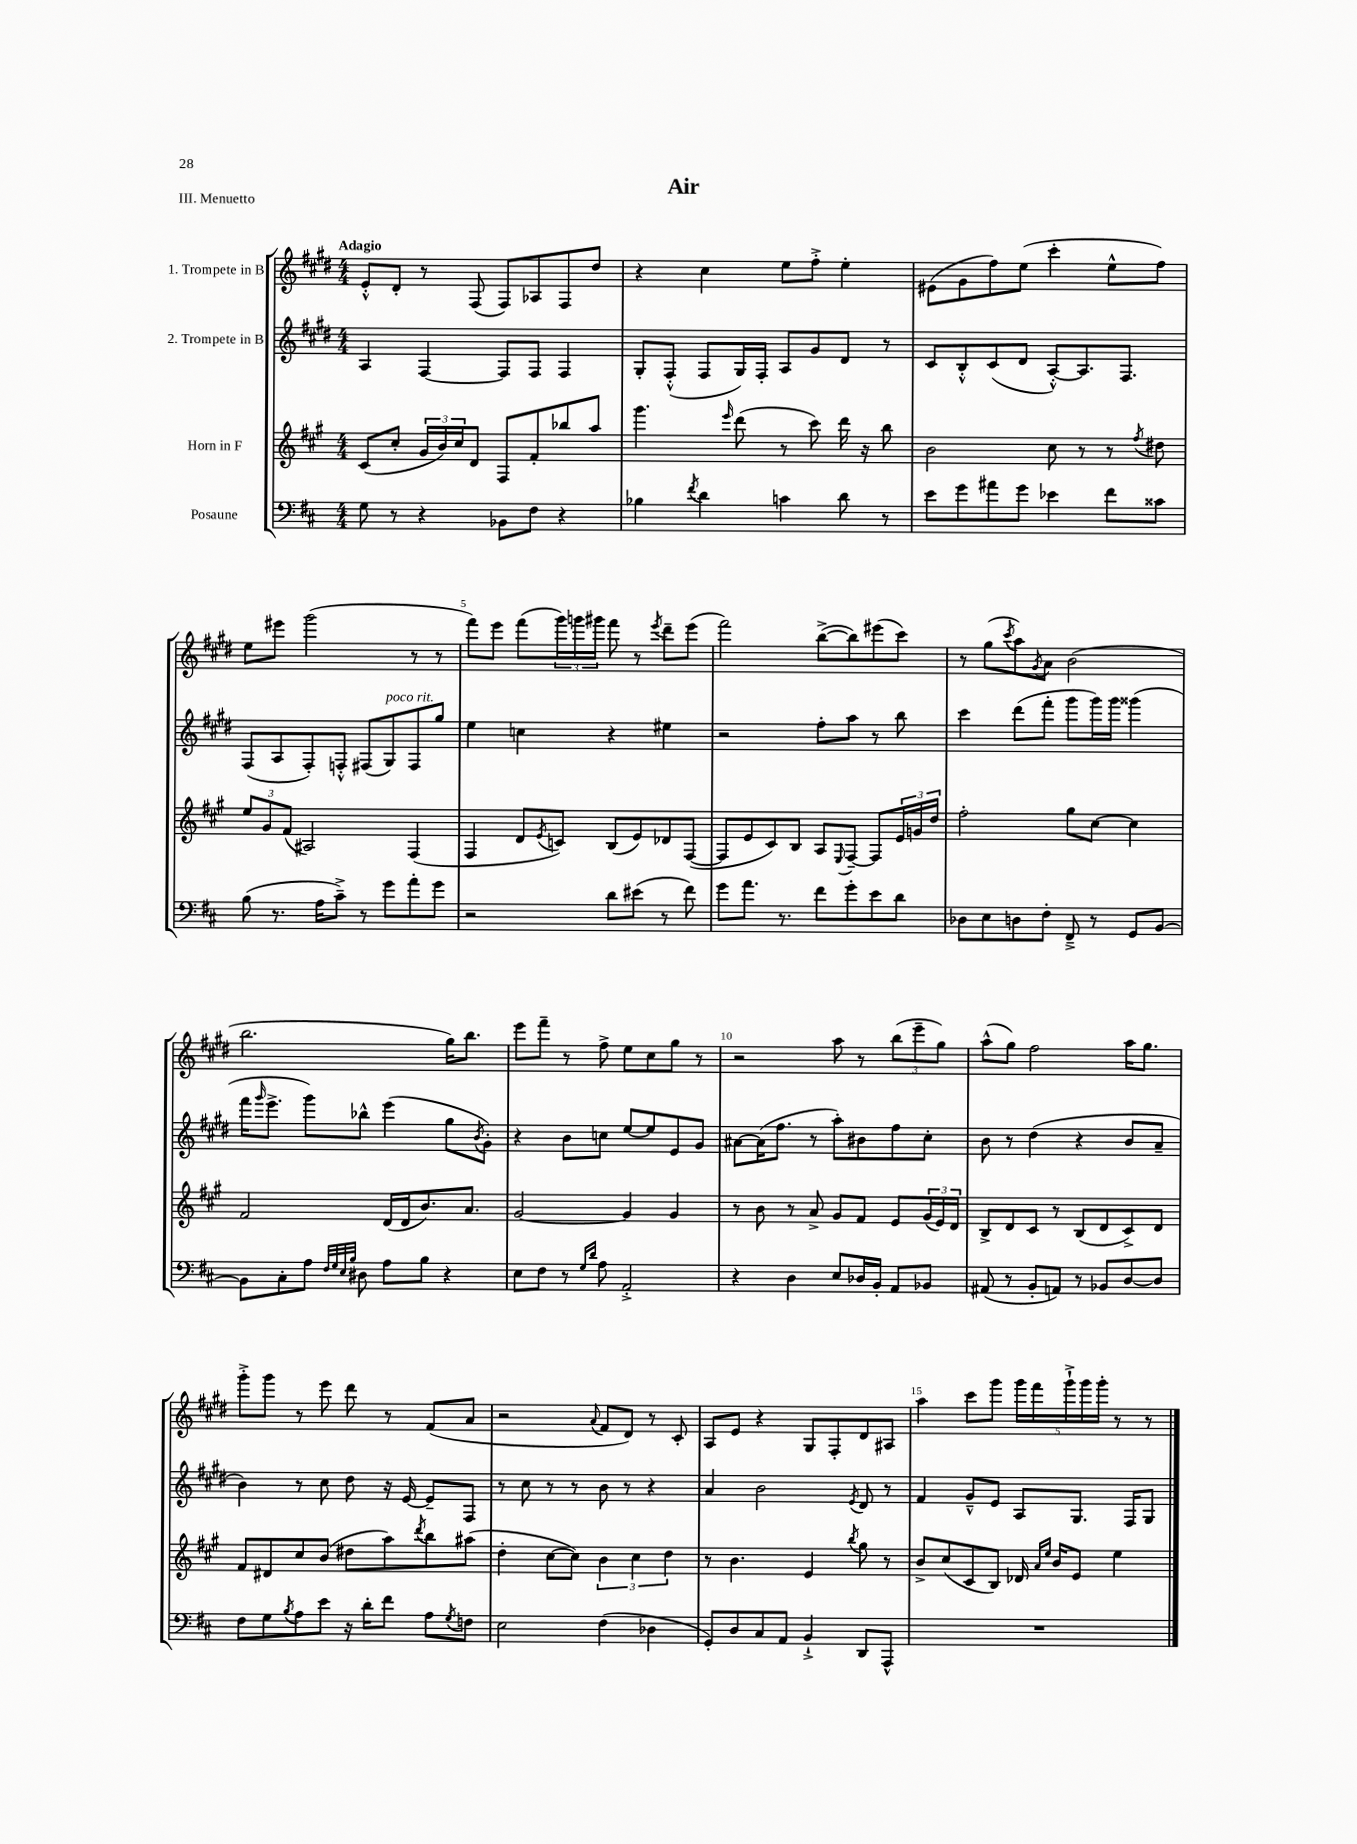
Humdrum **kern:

**kern	**kern	**kern	**kern
*staff4	*staff3	*staff2	*staff1
*clefF4	*clefG2	*clefG2	*clefG2
*k[f#c#]	*k[f#c#g#]	*k[f#c#g#d#]	*k[f#c#g#d#]
*M4/4	*M4/4	*M4/4	*M4/4
8G	(8c#	4A	8e'^^
8r	8cc#'	.	8d#'
4r	24g#	[4F#	8r
.	24b)	.	.
.	24cc#	.	.
.	8d	.	(8F#
8BB-	8F#	8F#]	8F#)
8F#	8f#'	8F#	8A-
4r	8bb-	4F#	8F#
.	8aa	.	8dd#
=	=	=	=
4B-	4.ggg#	8G#'	4r
.	.	(8F#'^^	.
8qf#	.	.	.
4d	.	8F#	4cc#
.	16qqeee	.	.
.	(8ddd	16G#)	.
.	.	16F#'	.
4c	8r	8A	8ee
.	8ccc#)	8g#	8ff#'^
8d	16ddd	8d#	4ee'
.	16r	.	.
8r	8bb	8r	.
=	=	=	=
8e	2b	8c#	(8e#
8g	.	8B'^^	8g#
8a#	.	(8c#	8ff#)
8g	.	8d#	(8ee
4e-	8cc#	[8A'^^)	4ccc#'
.	8r	8.A]	.
8f#	8r	.	8ee^^
.	.	8.F#	.
.	8qff#	.	.
8c##	8dd#	.	8ff#)
=	=	=	=
(8B	12ee	(8F#	8ee
.	12g#	.	.
8.r	.	8A	8eee#
.	(12f#	.	.
.	2A#)	8F#')	(2ggg#
16A	.	.	.
8c#~^)	.	8F'^^	.
8r	.	(8F#	.
8g	.	8G#)	.
8a'	(4F#	8F#	8r
8g	.	8gg#	8r
=	=	=	=
2r	4F#	4ee	8fff#)
.	.	.	8eee
.	8d	4cc	(8fff#
.	8qe	.	.
.	8c)	.	24ggg#)
.	.	.	24ggg
.	.	.	24ggg#
8d	(8B	4r	8fff#
(8e#	8e)	.	8r
.	.	.	8qeee
8r	8d-	4ee#	8ddd#~
8f#)	([8F#	.	(8eee
=	=	=	=
8g	8F#]	2r	2fff#)
8.a	8e	.	.
.	8c#)	.	.
8.r	.	.	.
.	8B	.	.
8f#	8A	8ff#'	([8bb^
.	8qqE	.	.
8g'	[8F#~	8aa	8bb])
8e	8F#]	8r	(8eee#
8d	24e	8bb	8ccc#)
.	24g	.	.
.	24dd	.	.
=	=	=	=
8D-	2ff#'	4ccc#	8r
8E	.	.	(8gg#
.	.	.	8qccc#
8D	.	(8ddd#	8aa)
.	.	.	8qg#
8F#'	.	8fff#'	8a
8FF#~^	8gg#	8ggg#	(2b
8r	[8cc#	16ggg#)	.
.	.	16ggg#	.
8GG	4cc#]	(4ggg##	.
[8BB	.	.	.
=	=	=	=
8BB]	2f#	16fff#	2.bb
.	.	16qqggg#	.
.	.	8.eee^	.
8C#'	.	.	.
8A	.	8ggg#)	.
32qqF#	.	.	.
32qqG	.	.	.
32qqE	.	.	.
32qqB	.	.	.
8D#	.	8bb-^^	.
8A	(16d	(4eee	.
.	16d	.	.
8B	8.b)	.	.
4r	.	8gg#	16gg#)
.	8.a	.	8.bb
.	.	8qb	.
.	.	8g#')	.
=	=	=	=
8E	[2g#	4r	8eee
8F#	.	.	8fff#~
8r	.	8b	8r
16qqG	.	.	.
16qqd	.	.	.
8A	.	8cc	8ff#^
2AA'^	4g#]	[8ee	8ee
.	.	8ee]	8cc#
.	4g#	8e	8gg#
.	.	8g#	8r
=	=	=	=
4r	8r	[8a#	2r
.	8b	(16a#]	.
.	.	8.ff#	.
4D	8r	.	.
.	8a^	8r	.
8E	8g#	8aa')	8aa
16D-	8f#	8b#	8r
16BB'	.	.	.
8AA	8e	8ff#	(12bb
.	.	.	12eee~
8BB-	(24g#	8cc#'	.
.	24e)	.	12gg#)
.	24d	.	.
=	=	=	=
(8AA#	8B^	8b	(8aa^^
8r	8d	8r	8gg#)
8BB'	8c#	(4dd#	2ff#
8AA)	8r	.	.
8r	(8B	4r	.
8BB-	8d	.	.
[8D	8c#^)	8b	16aa
.	.	.	8.gg#
8D]	8d	8a~	.
=	=	=	=
8F#	8f#	4b)	8ggg#'^
8G	8d#	.	8ggg#
8qB	.	.	.
8A	8cc#	8r	8r
8e	(8b	8cc#	8eee
16r	8dd#	8dd#	8ddd#
16d'	.	.	.
8f#	8aa)	16r	8r
.	.	[16e	.
.	8qddd	.	.
8A	8bb	8e~]	(8f#
8qG	.	.	.
8F	(8aa#	8F#	8a
=	=	=	=
2E	4dd'	8r	2r
.	.	8cc#	.
.	[8cc#	8r	.
.	8cc#])	8r	.
.	.	.	8qqa
(4F#	6b	8b	8f#
.	.	8r	8d#)
.	6cc#	.	.
4D-	.	4r	8r
.	6dd	.	.
.	.	.	8c#'
=	=	=	=
8GG')	8r	4a	8A
8D	4.b	.	8e
8C#	.	2b	4r
8AA	.	.	.
4BB`^	4e	.	8G#
.	.	.	8F#'
.	8qbb	8qe	.
8DD	8gg#	8d#	8d#
8AAA^^	8r	8r	8A#
=	=	=	=
1r	8b^	4f#	4aa
.	(8cc#	.	.
.	8c#	8g#~^^	8ccc#
.	8B)	8e	8ggg#
.	16d-	8A	20ggg#
.	.	.	20fff#
.	16qqa	.	.
.	16qqee	.	.
.	16b	.	.
.	.	.	20ggg#`^
.	8e	8.G#	.
.	.	.	20ggg#
.	.	.	20ggg#'
.	4ee	.	8r
.	.	16F#	.
.	.	8G#	8r
==	==	==	==
*-	*-	*-	*-
